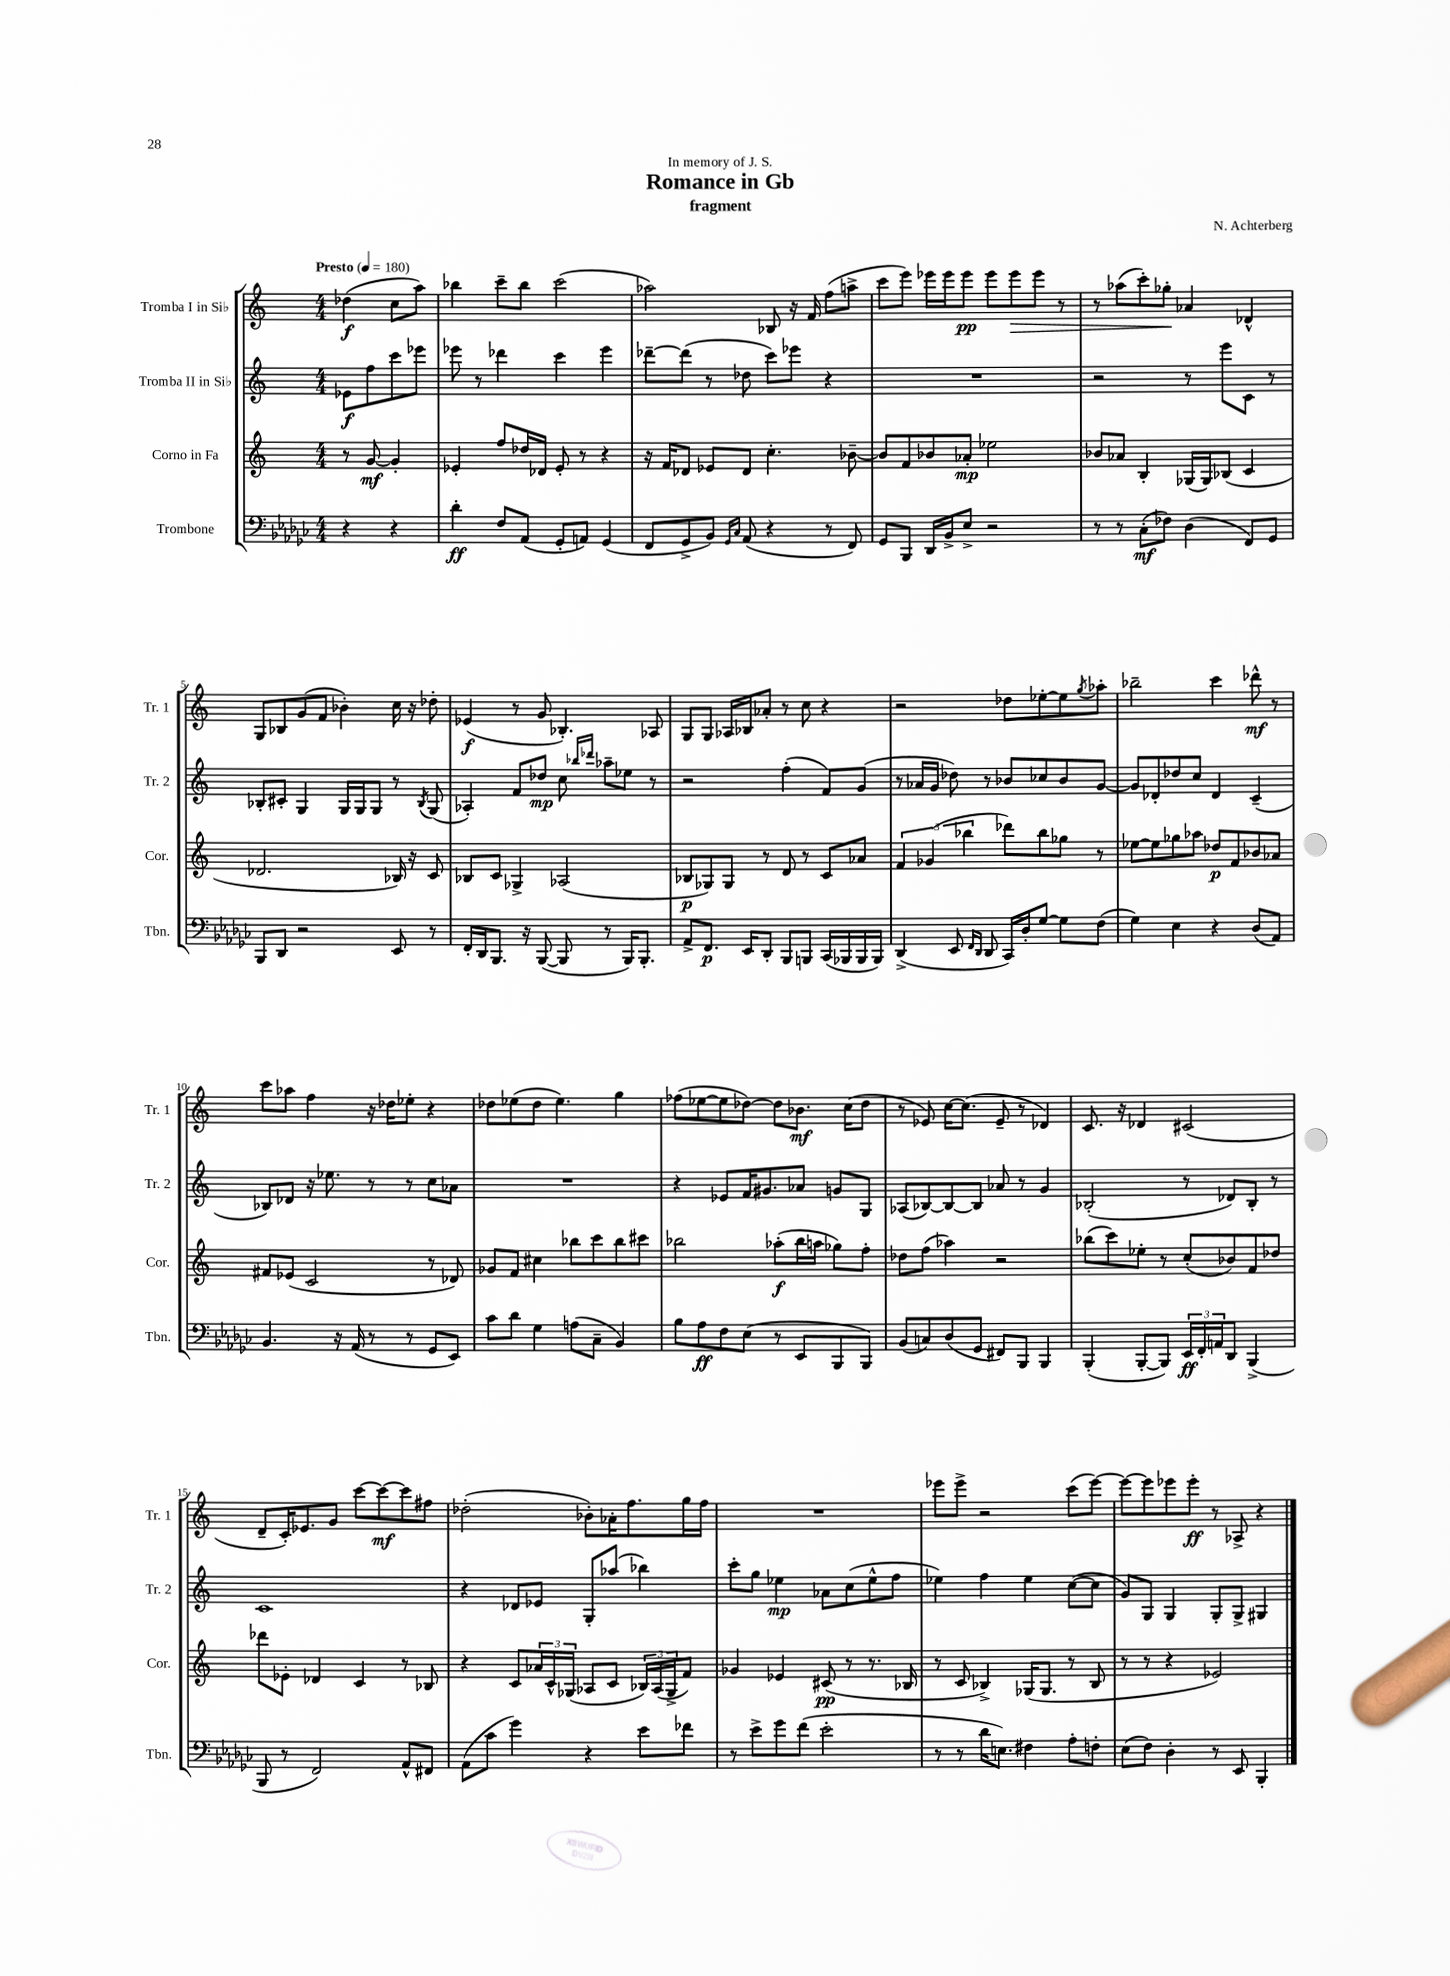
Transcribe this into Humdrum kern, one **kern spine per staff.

**kern	**kern	**kern	**kern
*staff4	*staff3	*staff2	*staff1
*clefF4	*clefG2	*clefG2	*clefG2
*k[b-e-a-d-g-c-]	*k[]	*k[]	*k[]
*M4/4	*M4/4	*M4/4	*M4/4
*MM180	*MM180	*MM180	*MM180
4r	8r	8e-	(4dd-
.	[8g	8ff	.
4r	4g']	8ccc	8cc
.	.	8eee-	8aa)
=	=	=	=
4d-'	4e-'	8eee-	4bb-
.	.	8r	.
8F	8ff	4ddd-	8ccc~
(8AA-	16dd-	.	8bb-
.	16d-	.	.
8GG-'	8e-'	4ccc	(2ccc
8AA)	8r	.	.
(4GG-	4r	4eee-	.
=	=	=	=
8FF	16r	[8ddd-~	2aa-)
.	16f	.	.
8GG-^	8d-	(8ddd-]	.
8BB-)	8e-	8r	.
16qqGG-	.	.	.
16qqC-	.	.	.
(8AA-	8d-	8dd-	.
4r	4.cc'	8ccc)	8B-
.	.	8eee-	16r
.	.	.	16f
8r	.	4r	(8ff
8FF)	[8b-~	.	8aa^
=	=	=	=
8GG-	8b-]	1r	8ccc
8BBB-	8f	.	8eee)
16DD-	8b-	.	16eee-
16BB-^	.	.	16eee-
8E-^	8a-'	.	8eee-
2r	2ee-	.	8eee-
.	.	.	8eee-
.	.	.	8eee-
.	.	.	8r
=	=	=	=
8r	8b-	2r	8r
8r	8a-	.	(8aa-
(8C-'	4B'	.	8ccc')
8F-)	.	.	8gg-'
(4D-	(16G-	8r	4a-
.	16G-)	.	.
.	(8B-	8eee	.
8FF)	4c	8c	4d-^^
8GG-	.	8r	.
=	=	=	=
8BBB-	2.d-	8B-'	8G
8DD-	.	8c#'	8B-
2r	.	4G	(8g
.	.	.	8f
.	.	16G	4b-')
.	.	16G	.
.	.	8G	.
8EE-	16B-)	8r	16cc
.	16r	.	16r
.	.	8qB-	.
8r	8c	(8G	8dd-'
=	=	=	=
16FF'	8B-	4A-')	(4e-
16DD-	.	.	.
8.BBB-	8c	.	.
.	4G-^	8f	8r
16r	.	.	.
([8BBB-	.	8dd-	8g
8BBB-]	(2A-	8cc	4.B-')
.	.	16qqbb-	.
.	.	16qqddd-	.
8r	.	8aa-~	.
16BBB-)	.	8ee-	.
8.BBB-'	.	.	.
.	.	8r	8A-
=	=	=	=
8AA-^	8B-	2r	8G
8.FF	8G-)	.	8G
.	8G-	.	16A-
16EE-	.	.	16B-
8DD-'	8r	.	8a-'
8BBB-	8d	(4ff'	8r
8BBB	8r	.	8cc
(16CC-	8c	8f)	4r
16BBB-	.	.	.
16BBB-	8a-	(8g	.
16BBB-)	.	.	.
=	=	=	=
(4DD-^	6f	8r	2r
.	.	16a-	.
.	(6g-	.	.
.	.	16g	.
8EE-	.	8dd-)	.
.	6bb-	.	.
16qqFF	.	.	.
16qqDD-	.	.	.
8DD-	.	8r	.
16CC-)	8ddd-)	8b-	8dd-
16D-'	.	.	.
[8G-	8bb-	8cc-	[8ee-'
8G-]	8gg-	8b-	8ee-]
.	.	.	8qgg
(8F	8r	[8g	8aa-'
=	=	=	=
4G-)	[8ee-	8g]	2bb-~
.	8ee-]	8d-'	.
4E-	8gg-	8dd-	.
.	8aa-	8cc	.
4r	8dd-	4d-	4ccc
.	8f	.	.
(8D-	8b-	(4c~	8ddd-^^
8AA-)	8a-	.	8r
=	=	=	=
4.BB-	8f#	8B-)	8ccc
.	(8e-	8d-	8aa-
.	2c	16r	4ff
.	.	8.ee-	.
16r	.	.	.
(16AA-	.	.	.
8r	.	8r	16r
.	.	.	16dd-
8r	.	8r	8ee-'
8GG-	8r	8cc	4r
8EE-)	8d-)	8a-	.
=	=	=	=
8c-	8g-	1r	8dd-
8d-	8f	.	(8ee-
4G-	4cc#	.	8dd-
.	.	.	4.ee-)
(8A	8bb-	.	.
8C-~	8ccc	.	.
4BB-)	8bb-	.	4gg
.	8ccc#	.	.
=	=	=	=
8B-	2bb-	4r	(8ff-
8A-	.	.	[8ee-
8F	.	8e-	8ee-]
(8E-	.	16f	[8dd-)
.	.	8.g#	.
8r	(8aa-'	.	8dd-]
8EE-	16bb-	8a-	8.b-
.	16aa	.	.
8BBB-	8gg-)	8g	.
.	.	.	(16cc
8BBB-)	8ff'	8G	8dd-
=	=	=	=
(8BB-	8dd-	(8A-	8r
8C)	(8ff	[8B-)	8e-)
(8D-	4aa-)	8B-_	[16cc
.	.	.	(8.cc]
8GG-	.	8B-]	.
8FF#)	2r	8a-	8e-~
8BBB-	.	8r	8r
4BBB-	.	4g	4d-)
=	=	=	=
(4BBB-'	(8bb-	(2B-'	8.c
.	8ccc)	.	.
.	.	.	16r
[8BBB-'	8ee-'	.	4d-
8BBB-])	8r	.	.
24EE-	(8cc'	8r	(2c#
24FF'	.	.	.
24AA	.	.	.
8DD-	8b-)	8d-)	.
(4BBB-^	8f	8B-'	.
.	8dd-	8r	.
=	=	=	=
8BBB-	8ddd-	1c	8d~
8r	8e-'	.	16c')
.	.	.	8.e-
2FF)	4d-	.	.
.	.	.	8g
.	4c	.	[8ccc
.	.	.	8ccc_
8AA-^^	8r	.	8ccc]
8FF#	8B-	.	8ff#
=	=	=	=
(8AA-	4r	4r	(2dd-'
8c-	.	.	.
4g-)	8c	8d-	.
.	24a-	8e-	.
.	24c^^	.	.
.	(24G-	.	.
4r	8A-	8G'	8b-')
.	8c	(8aa-	16a-'
.	.	.	8.ff
8e-	24B-)	4bb-)	.
.	(24A-	.	.
.	24G-^	.	.
8f-	8f)	.	16gg
.	.	.	16ff
=	=	=	=
8r	4g-	8ccc'	1r
8e-^	.	8gg	.
8g-	4e-	4ee-	.
(8f	.	.	.
2e-'	(8c#	8a-	.
.	8r	(8cc	.
.	8.r	8ee-^^	.
.	.	8ff	.
.	16B-	.	.
=	=	=	=
8r	8r	4ee-)	8eee-
8r	8c	.	8eee-^
16d-	4B-^)	4ff	2r
8.E)	.	.	.
4F#	(16G-	4ee-	.
.	8.G-	.	.
8A-'	8r	([8cc	(8ccc
8F'	8B-	8cc]	[8eee-)
=	=	=	=
(8E-	8r	8g)	8eee-_
8F)	8r	8G	8eee-]
4D-'	4r	4G	8eee-
.	.	.	8eee-'
8r	2e-)	8G'	8r
8EE-	.	8G^	8A-^
4BBB-'	.	4G#	4r
==	==	==	==
*-	*-	*-	*-
